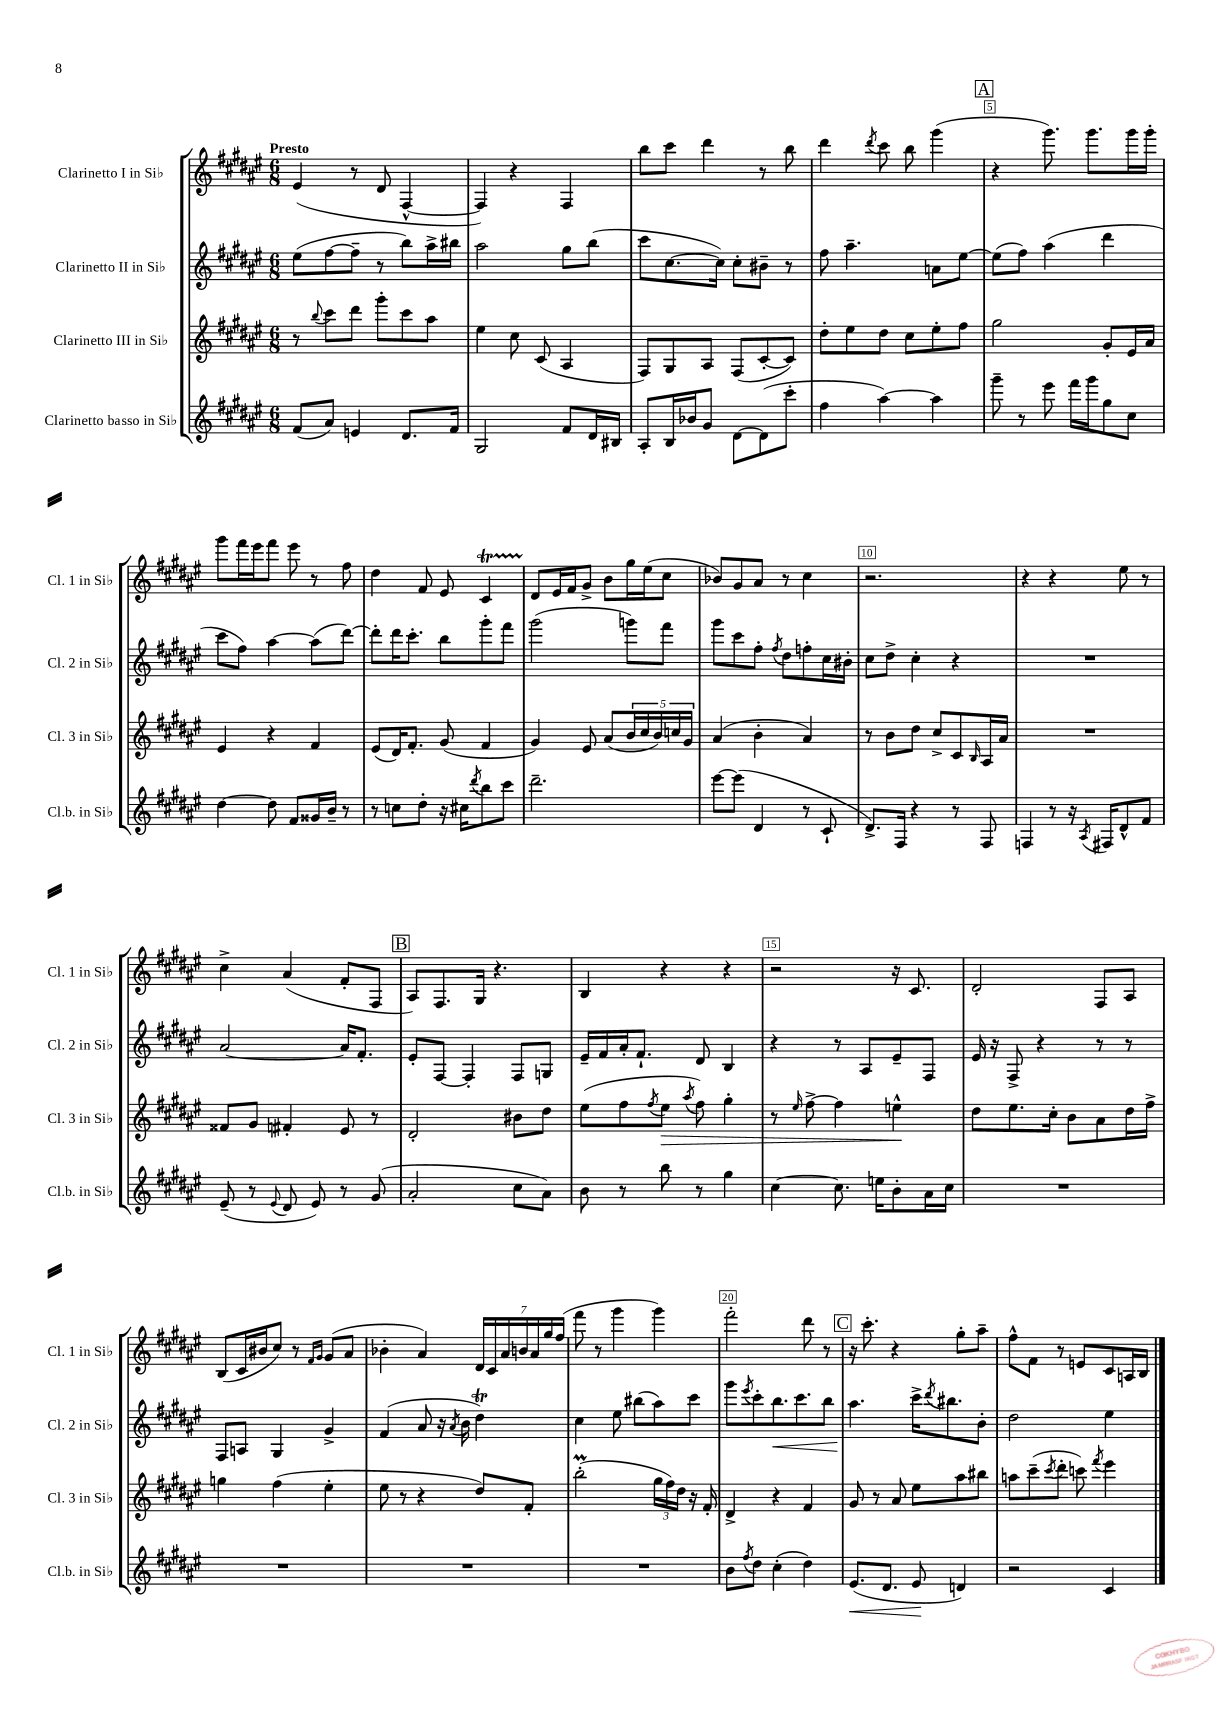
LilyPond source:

<<
\new StaffGroup <<
\new Staff = "s0" \with { instrumentName = "Clarinetto I in Sib" shortInstrumentName = "Cl. 1 in Sib" } {
    \clef treble \key fis \major \numericTimeSignature \time 6/8 \tempo "Presto"
    eis'4( r8 dis'8 fis4~-^ |
    fis4) r4 fis4 |
    b''8 cis'''8 dis'''4 r8 b''8 |
    dis'''4 \acciaccatura { dis'''8 } cis'''8 b''8 gis'''4( |
    \mark \markup { \box "A" } r4 gis'''8.) gis'''8. gis'''16 gis'''16-. |
    gis'''8 fis'''16 eis'''16 fis'''8 eis'''8 r8 fis''8 |
    dis''4 fis'8 eis'8 cis'4\startTrillSpan |
    dis'8\stopTrillSpan eis'16 fis'16 gis'8-> b'8 gis''16 eis''16( cis''8 |
    bes'8) gis'8 ais'8 r8 cis''4 |
    r2. |
    r4 r4 eis''8 r8 |
    cis''4-> ais'4( fis'8-. fis8 |
    \mark \markup { \box "B" } ais8) fis8. gis16 r4. |
    b4 r4 r4 |
    r2 r16 cis'8. |
    dis'2-. fis8 ais8 |
    b8( cis'16 bis'16 cis''8) r8 \grace { fis'16 gis'16 } gis'8( ais'8 |
    bes'4-. ais'4) \tuplet 7/4 { dis'16 cis'16 ais'16 b'16 ais'16 gis''16 fis''16( } |
    fis'''8 r8 gis'''4 gis'''4) |
    fis'''2-. dis'''8 r8 |
    \mark \markup { \box "C" } r16 cis'''8.-. r4 gis''8-. ais''8-- |
    fis''8-^ fis'8 r8 e'8 cis'8 a16 b16 \bar "|." |
}
\new Staff = "s1" \with { instrumentName = "Clarinetto II in Sib" shortInstrumentName = "Cl. 2 in Sib" } {
    \clef treble \key fis \major \numericTimeSignature \time 6/8
    eis''8( fis''8~ fis''8-- r8 b''8) ais''16-> bis''16 |
    ais''2 gis''8 b''8( |
    cis'''8 cis''8.~ cis''16) cis''8-. bis'8-- r8 |
    fis''8 ais''4.-- a'8 eis''8~ |
    \mark \markup { \box "A" } eis''8( fis''8) ais''4( dis'''4 |
    cis'''8 fis''8) ais''4~ ais''8( dis'''8~) |
    dis'''8-. dis'''16 cis'''8.-. b''8 gis'''8-. fis'''8 |
    gis'''2( g'''8) fis'''8 |
    gis'''8 cis'''8 fis''8-. \acciaccatura { fis''8 } dis''8 f''8-. cis''16 bis'16-. |
    cis''8 dis''8-> cis''4-. r4 |
    R2. |
    ais'2~ ais'16 fis'8.-. |
    \mark \markup { \box "B" } eis'8-. fis8~ fis4-. fis8 g8 |
    eis'16-- fis'16 ais'16-. fis'8.-! dis'8 b4 |
    r4 r8 ais8 eis'8-- fis8 |
    eis'16 r16 fis8-> r4 r8 r8 |
    fis8 a8 gis4 gis'4-> |
    fis'4( ais'8 r16 \acciaccatura { ais'8 } b'16 dis''4\trill) |
    cis''4 eis''8 bis''8( ais''8) cis'''8 |
    gis'''8 \acciaccatura { eis'''8 } cis'''8-. b''8.\< cis'''8. b''8 |
    \mark \markup { \box "C" } ais''4.\! cis'''16-> \acciaccatura { dis'''8 } bis''8. b'8-. |
    dis''2 eis''4 \bar "|." |
}
\new Staff = "s2" \with { instrumentName = "Clarinetto III in Sib" shortInstrumentName = "Cl. 3 in Sib" } {
    \clef treble \key fis \major \numericTimeSignature \time 6/8
    r8 \appoggiatura { b''8 } cis'''8 dis'''8 gis'''8-. cis'''8 ais''8 |
    eis''4 cis''8 cis'8( ais4 |
    fis8) gis8 ais8 fis8( cis'8~-. cis'8) |
    dis''8-. eis''8 dis''8 cis''8 eis''8-. fis''8 |
    \mark \markup { \box "A" } gis''2 gis'8-. eis'16 ais'16 |
    eis'4 r4 fis'4 |
    eis'8( dis'16) fis'8.-. gis'8( fis'4 |
    gis'4) eis'8 ais'8( \tuplet 5/4 { b'16 cis''16 b'16) c''16 gis'16 } |
    ais'4( b'4-. ais'4) |
    r8 b'8 dis''8 cis''8-> cis'8 \grace { b16 } ais16 ais'16 |
    R2. |
    fisis'8 gis'8 fis'4-. eis'8 r8 |
    \mark \markup { \box "B" } dis'2-. bis'8 dis''8 |
    eis''8( fis''8 \acciaccatura { fis''8 } eis''8\> \acciaccatura { ais''8 } fis''8) gis''4-. |
    r8 \grace { eis''16 } fis''8~-> fis''4 e''4-^\! |
    dis''8 eis''8. cis''16-. b'8 ais'8 dis''16 fis''16-> |
    g''4 fis''4( eis''4-. |
    eis''8 r8 r4 dis''8) fis'8-. |
    b''2-.\prall( \tuplet 3/2 { gis''16 fis''16) dis''16 } r16 fis'16-. |
    dis'4-> r4 fis'4 |
    \mark \markup { \box "C" } gis'8 r8 ais'8 eis''8 ais''8 bis''8 |
    a''8 cis'''8--( \acciaccatura { cis'''8 } dis'''8-. c'''8) \acciaccatura { fis'''8 } eis'''4 \bar "|." |
}
\new Staff = "s3" \with { instrumentName = "Clarinetto basso in Sib" shortInstrumentName = "Cl.b. in Sib" } {
    \clef treble \key fis \major \numericTimeSignature \time 6/8
    fis'8( ais'8) e'4 dis'8. fis'16 |
    gis2 fis'8 dis'16 bis16 |
    ais8-. b16 bes'16 gis'8 dis'8~ dis'8( cis'''8-. |
    fis''4 ais''4~) ais''4 |
    \mark \markup { \box "A" } gis'''8-- r8 eis'''8 fis'''16 gis'''16 gis''8 cis''8 |
    dis''4~ dis''8 fis'8 gisis'16 b'16-- r8 |
    r8 c''8 dis''8-. r16 cis''16 \acciaccatura { dis'''8 } b''8 cis'''8 |
    dis'''2.-- |
    eis'''8~ eis'''8( dis'4 r8 cis'8-! |
    dis'8.->) fis16 r4 r8 fis8 |
    f4 r8 r16 \acciaccatura { ais8 } fis16 dis'8-^ fis'8 |
    eis'8--( r8 \appoggiatura { eis'8 } dis'8 eis'8) r8 gis'8( |
    \mark \markup { \box "B" } ais'2-. cis''8 ais'8) |
    b'8 r8 b''8 r8 gis''4 |
    cis''4~ cis''8. e''16 b'8-. ais'16 cis''16 |
    R2. |
    R2. |
    R2. |
    R2. |
    b'8 \acciaccatura { fis''8 } dis''8 cis''4-.( dis''4) |
    \mark \markup { \box "C" } eis'8.\<( dis'8. eis'8\! d'4) |
    r2 cis'4 \bar "|." |
}
>>
>>
\layout { \context { \Score \override BarNumber.break-visibility = ##(#f #t #t) barNumberVisibility = #(every-nth-bar-number-visible 5) \override BarNumber.stencil = #(make-stencil-boxer 0.1 0.3 ly:text-interface::print) } }
